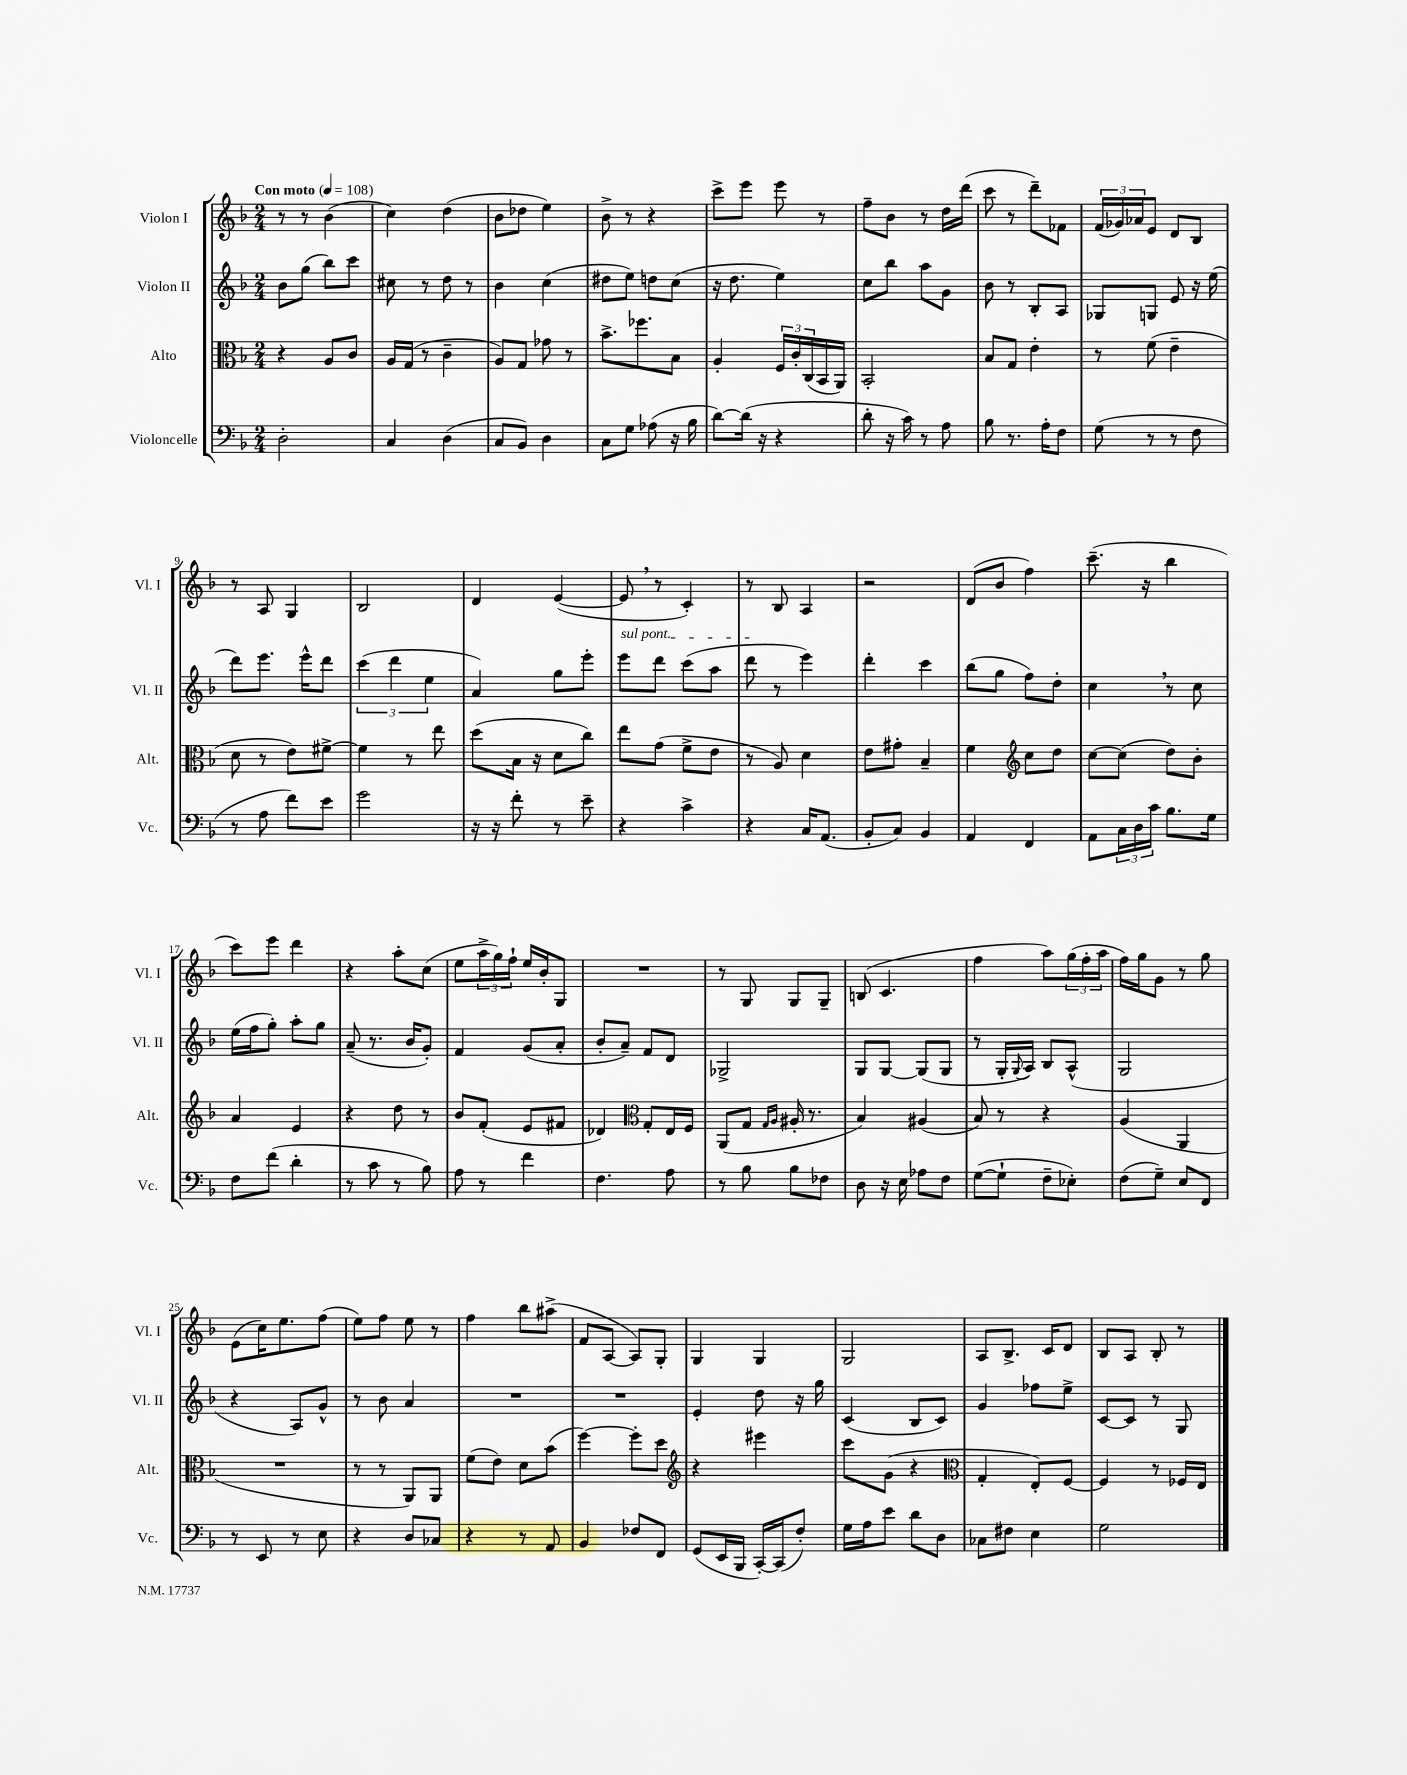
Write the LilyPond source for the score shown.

<<
\new StaffGroup <<
\new Staff = "s0" \with { instrumentName = "Violon I" shortInstrumentName = "Vl. I" } {
    \clef treble \key f \major \numericTimeSignature \time 2/4 \tempo "Con moto" 4 = 108
    r8 r8 bes'4( |
    c''4) d''4( |
    bes'8 des''8 e''4) |
    bes'8-> r8 r4 |
    c'''8-> e'''8 e'''8 r8 |
    f''8-- bes'8 r8 d''16 d'''16( |
    c'''8 r8 d'''8--) fes'8 |
    \tuplet 3/2 { f'16( ges'16) aes'16 } e'8 d'8 bes8 |
    r8 a8 g4 |
    bes2 |
    d'4 e'4~( |
    e'8 \breathe r8 c'4-.) |
    r8 bes8 a4 |
    r2 |
    d'8( bes'8 f''4) |
    c'''8.--( r16 bes''4 |
    c'''8) e'''8 d'''4 |
    r4 a''8-. c''8( |
    e''8 \tuplet 3/2 { a''16-> g''16) f''16-! } e''16 bes'16-. g8 |
    R2 |
    r8 g8 g8 g8-- |
    b8( c'4. |
    f''4 a''8) \tuplet 3/2 { g''16( f''16-. a''16 } |
    f''16) g''16 g'8 r8 g''8 |
    e'8( c''16) e''8. f''8( |
    e''8) f''8 e''8 r8 |
    f''4 bes''8 ais''8->( |
    f'8 a8~ a8) g8-. |
    g4 g4 |
    g2 |
    a8 bes8.-> c'16 d'8 |
    bes8 a8 bes8-. r8 \bar "|." |
}
\new Staff = "s1" \with { instrumentName = "Violon II" shortInstrumentName = "Vl. II" } {
    \clef treble \key f \major \numericTimeSignature \time 2/4
    bes'8 g''8( bes''8) c'''8 |
    cis''8 r8 d''8 r8 |
    bes'4 c''4( |
    dis''8 e''8) d''8 c''8( |
    r16 d''8. e''4) |
    c''8 bes''8 a''8 g'8 |
    bes'8 r8 bes8-. a8 |
    ges8 g8 e'8 r16 e''16( |
    d'''8) e'''8. e'''16-^ d'''8 |
    \tuplet 3/2 { c'''4( d'''4 e''4 } |
    a'4) g''8 e'''8-. |
    \once \override TextSpanner.bound-details.left.text = \markup { \italic "sul pont." } e'''8\startTextSpan d'''8 c'''8( a''8 |
    d'''8\stopTextSpan r8 e'''4) |
    d'''4-. c'''4 |
    bes''8( g''8 f''8) d''8-. |
    c''4 \breathe r8 c''8 |
    e''16( f''16 g''8-.) a''8-. g''8 |
    a'8--( r8. bes'16 g'8-.) |
    f'4 g'8( a'8-. |
    bes'8-. a'8--) f'8 d'8 |
    ges2-> |
    g8 g8~ g8( g8 |
    r8 g16-. \appoggiatura { g8 } a16) bes8 a8-^( |
    g2 |
    r4 a8) g'8-^ |
    r8 bes'8 a'4 |
    R2 |
    R2 |
    e'4-. d''8 r16 g''16 |
    c'4( bes8 c'8) |
    g'4 fes''8 e''8-> |
    c'8~ c'8 r8 g8 \bar "|." |
}
\new Staff = "s2" \with { instrumentName = "Alto" shortInstrumentName = "Alt." } {
    \clef alto \key f \major \numericTimeSignature \time 2/4
    r4 a8 c'8 |
    a16 g16( r8 c'4-- |
    a8) g8 ges'8 r8 |
    bes'8.-> fes''8. bes8 |
    a4-. \tuplet 3/2 { f16 c'16-. c16( } bes,16 a,16) |
    bes,2-. |
    bes8 g8 e'4-. |
    r8 f'8( e'4-- |
    d'8 r8 e'8) fis'8~-> |
    fis'4 r8 e''8 |
    d''8( bes16 r16 d'8 c''8) |
    e''8 g'8( f'8-> e'8 |
    r8 a8) d'4 |
    e'8 gis'8-. bes4-- |
    f'4 \clef treble c''8 d''8 |
    c''8~ c''8( d''8) bes'8-. |
    a'4 e'4 |
    r4 d''8 r8 |
    bes'8 f'8-.( e'8 fis'8 |
    des'4) \clef alto g8-. e16 f16 |
    a,8( g8 \grace { g16 a16 } ais16-. r8. |
    bes4) ais4( |
    bes8) r8 r4 |
    a4( a,4 |
    R2 |
    r8 r8 a,8) a,8 |
    f'8( e'8) d'8 bes'8( |
    f''4~) f''8-. d''8 |
    \clef treble r4 eis'''4 |
    c'''8 g'8( r4 |
    \clef alto g4-. e8-.) f8~ |
    f4 r8 fes16 e16 \bar "|." |
}
\new Staff = "s3" \with { instrumentName = "Violoncelle" shortInstrumentName = "Vc." } {
    \clef bass \key f \major \numericTimeSignature \time 2/4
    d2-. |
    c4 d4( |
    c8 bes,8) d4 |
    c8 g8 aes8( r16 bes16 |
    d'8~) d'16( r16 r4 |
    d'8-. r16 c'16) r8 a8 |
    bes8 r8. a16-. f8 |
    g8( r8 r8 f8 |
    r8 a8 f'8) e'8 |
    g'2 |
    r16 r16 f'8-. r8 e'8-- |
    r4 c'4-> |
    r4 c16 a,8.( |
    bes,8-. c8) bes,4 |
    a,4 f,4 |
    a,8 \tuplet 3/2 { c16 d16 c'16 } bes8. g16 |
    f8 f'8( d'4-. |
    r8 c'8 r8 bes8) |
    a8 r8 f'4 |
    f4. a8 |
    r8 bes8 bes8 fes8 |
    d8 r16 e16 aes8 f8 |
    g8~( g8-! f8-- ees8-.) |
    f8( g8--) e8 f,8 |
    r8 e,8 r8 e8 |
    r4 d8 ces8 |
    r4 r8 a,8 |
    bes,4 fes8 f,8 |
    g,8( e,16 bes,,16 c,16~-.) c,16( f8-.) |
    g16 a16 e'8 d'8 d8 |
    ces8 fis8 e4 |
    g2 \bar "|." |
}
>>
>>
